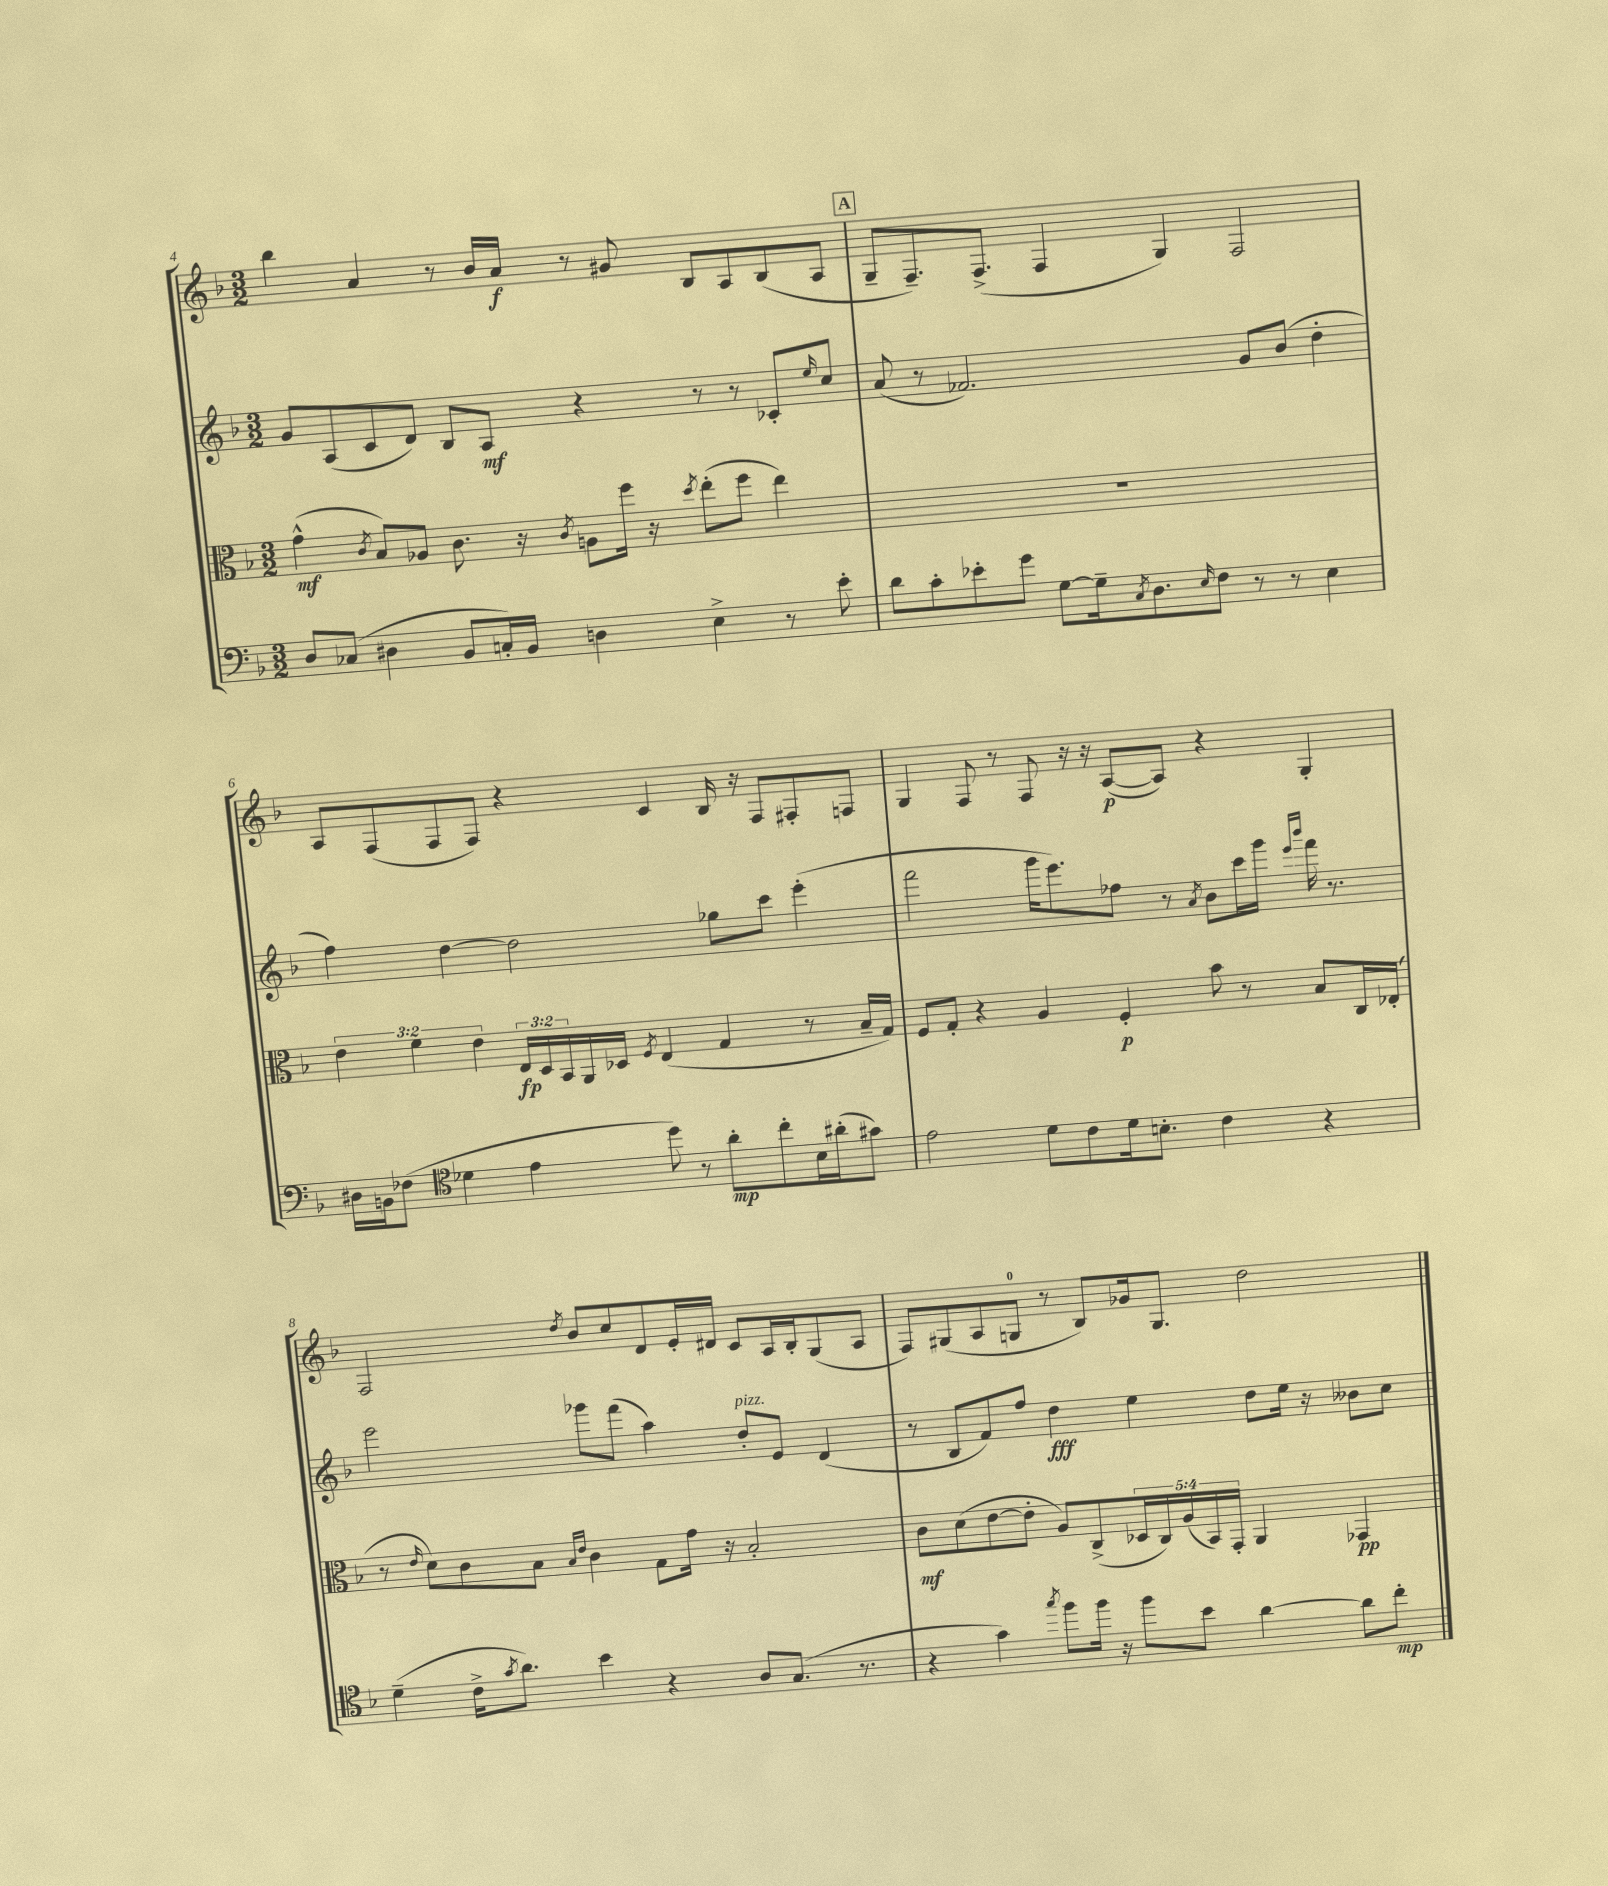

**kern	**dynam	**kern	**dynam	**kern	**dynam	**kern	**dynam
*part4	*part4	*part3	*part3	*part2	*part2	*part1	*part1
*staff4	*staff4	*staff3	*staff3	*staff2	*staff2	*staff1	*staff1
*clefF4	*	*clefC3	*	*clefG2	*	*clefG2	*
*k[b-]	*	*k[b-]	*	*k[b-]	*	*k[b-]	*
*M3/2	*	*M3/2	*	*M3/2	*	*M3/2	*
=4	=4	=4	=4	=4	=4	=4	=4
8D/L	.	(4g^^\	mf	8g/L	.	4bb-\	.
(8C-X/J	.	.	.	(8A/	.	.	.
.	.	8qc/	.	.	.	.	.
4D#X\	.	8B-/L)	.	8c/	.	4a/	.
.	.	8A-X/J	.	8d/J)	.	.	.
8BB-/L	.	8.c\	.	8B-/L	.	8r	.
16Cn'/L)	.	.	.	8A/J	mf	16b-/LL	.
16BB-/JJ	.	16r	.	.	.	16a/JJ	f
.	.	8qc/	.	.	.	.	.
4Dn\	.	8An\L	.	4r	.	8r	.
.	.	16ff\Jk	.	.	.	8g#X/	.
.	.	16r	.	.	.	.	.
.	.	8qdd/	.	.	.	.	.
4E^\	.	(8ee'\L	.	8r	.	8B-/L	.
.	.	8ff\J	.	8r	.	8A/	.
8r	.	4ee\)	.	8c-X'/L	.	(8B-/	.
.	.	.	.	16qqee/	.	.	.
8e'\	.	.	.	8cc/J	.	8A/J	.
!!LO:REH:place=s1:t=A
=5	=5	=5	=5	=5	=5	=5	=5
8d\L	.	1.r	.	(8a/	.	8G~/L	.
8c'\	.	.	.	8r	.	8.F~/)	.
8e-X'\	.	.	.	2.f-X/)	.	.	.
.	.	.	.	.	.	(8.F^/J	.
8g\J	.	.	.	.	.	.	.
[8G\L	.	.	.	.	.	4F/	.
16G~\k]	.	.	.	.	.	.	.
8qC/	.	.	.	.	.	.	.
8.D\	.	.	.	.	.	.	.
.	.	.	.	.	.	4G/)	.
16qqE/	.	.	.	.	.	.	.
8F\J	.	.	.	.	.	.	.
8r	.	.	.	8g/L	.	2F/	.
8r	.	.	.	(8b-/J	.	.	.
4E\	.	.	.	4dd'\	.	.	.
!!LO:LB:g=z
=6	=6	=6	=6	=6	=6	=6	=6
16D#X\LL	.	6e\	.	4ff\)	.	8A/L	.
16BBn\J	.	.	.	.	.	.	.
(8F-X\J	.	.	.	.	.	(8F/	.
.	.	6f\	.	.	.	.	.
*clefC4	*	*	*	*	*	*	*
4d-X\	.	.	.	[4dd\	.	8F/	.
.	.	6e\	.	.	.	.	.
.	.	.	.	.	.	8F/J)	.
4e\	.	24E/LL	fp	2dd\]	.	4r	.
.	.	24D/	.	.	.	.	.
.	.	24BB-/	.	.	.	.	.
.	.	16AA/	.	.	.	.	.
.	.	16D-X/JJ	.	.	.	.	.
.	.	8qF/	.	.	.	.	.
8dd\)	.	(4E/	.	.	.	4c/	.
8r	.	.	.	.	.	.	.
8a'\L	mp	4G/	.	8gg-X\L	.	16B-/	.
.	.	.	.	.	.	16r	.
8cc'\	.	.	.	8ccc\J	.	8F/L	.
16B-\L	.	8r	.	(4eee'\	.	8F#X'/	.
(16a#X'\J	.	.	.	.	.	.	.
8g#X\J)	.	16B-~/LL	.	.	.	8Fn/J	.
.	.	16G/JJ)	.	.	.	.	.
=7	=7	=7	=7	=7	=7	=7	=7
2e\	.	8F/L	.	2fff\	.	4G/	.
.	.	8G'/J	.	.	.	.	.
.	.	4r	.	.	.	8F/	.
.	.	.	.	.	.	8r	.
8d\L	.	4A/	.	16ggg\KL	.	8F/	.
.	.	.	.	8.eee\)	.	.	.
8c\	.	.	.	.	.	16r	.
.	.	.	.	.	.	16r	.
16d\k	.	4F'/	p	8ff-X\J	.	([8A/L	p
8.Bn'\J	.	.	.	.	.	.	.
.	.	.	.	8r	.	8A/J])	.
.	.	.	.	8qa/	.	.	.
4c\	.	8b-\	.	8b-\L	.	4r	.
.	.	8r	.	16ccc\L	.	.	.
.	.	.	.	16ggg\JJ	.	.	.
.	.	.	.	16qqeee/LL	.	.	.
.	.	.	.	16qqbbb-/JJ	.	.	.
4r	.	8B-/L	.	16fff\	.	4G'/	.
.	.	.	.	8.r	.	.	.
.	.	16C/L	.	.	.	.	.
.	.	(16E-X'/JJ	.	.	.	.	.
!!LO:LB:g=z
=8	=8	=8	=8	=8	=8	=8	=8
(4d~\	.	8r	.	2eee\	.	2F/	.
.	.	16qqe/	.	.	.	.	.
.	.	8d\L)	.	.	.	.	.
16c^\KL	.	8c\	.	.	.	.	.
8qg/	.	.	.	.	.	.	.
8.a\J)	.	.	.	.	.	.	.
.	.	8B-\J	.	.	.	.	.
.	.	16qqB-/LL	.	.	.	.	.
.	.	16qqe/JJ	.	.	.	8qdd/	.
4b-\	.	4c\	.	8ggg-X\L	.	8b-/L	.
.	.	.	.	(8fff\J	.	8cc/	.
4r	.	8G\L	.	4aa\)	.	8d/	.
.	.	16g\Jk	.	.	.	16e'/L	.
.	.	16r	.	.	.	16d#X/JJ	.
!	!	!	!	!LO:TX:a:i:t=pizz.	!	!	!
8A/L	.	2B-'/	.	8dd'/L	.	8c/L	.
(8.G/J	.	.	.	8e/J	.	16A/L	.
.	.	.	.	.	.	16B-'/J	.
.	.	.	.	(4d/	.	(8G/	.
8.r	.	.	.	.	.	.	.
.	.	.	.	.	.	8A/J	.
=9	=9	=9	=9	=9	=9	=9	=9
4r	.	8c\L	mf	8r	.	8F/L)	.
.	.	(8d\	.	8B-/L	.	(8G#X/	.
4g\)	.	[8e\	.	8f/)	.	8A/	.
.	.	8e'\J]	.	8ff/J	.	8Gn/J	.
8qgg/	.	.	.	.	.	.	.
8ff\L	.	8A/L)	.	4dd\	fff	8r	.
16ff\Jk	.	(8C^/	.	.	.	8B-/L)	.
16r	.	.	.	.	.	.	.
8ff\L	.	20D-X/L	.	4ee\	.	16g-X/k	.
.	.	20C/)	.	.	.	.	.
.	.	.	.	.	.	8.G/J	.
.	.	(20A/	.	.	.	.	.
8b-\J	.	.	.	.	.	.	.
.	.	20BB-/)	.	.	.	.	.
.	.	20GG'/JJ	.	.	.	.	.
[4a\	.	4AA/	.	8dd\L	.	2dd\	.
.	.	.	.	16ee\Jk	.	.	.
.	.	.	.	16r	.	.	.
8a\L]	.	4GG-X/	pp	8b--X\L	.	.	.
8cc'\J	mp	.	.	8cc\J	.	.	.
==	==	==	==	==	==	==	==
*-	*-	*-	*-	*-	*-	*-	*-
